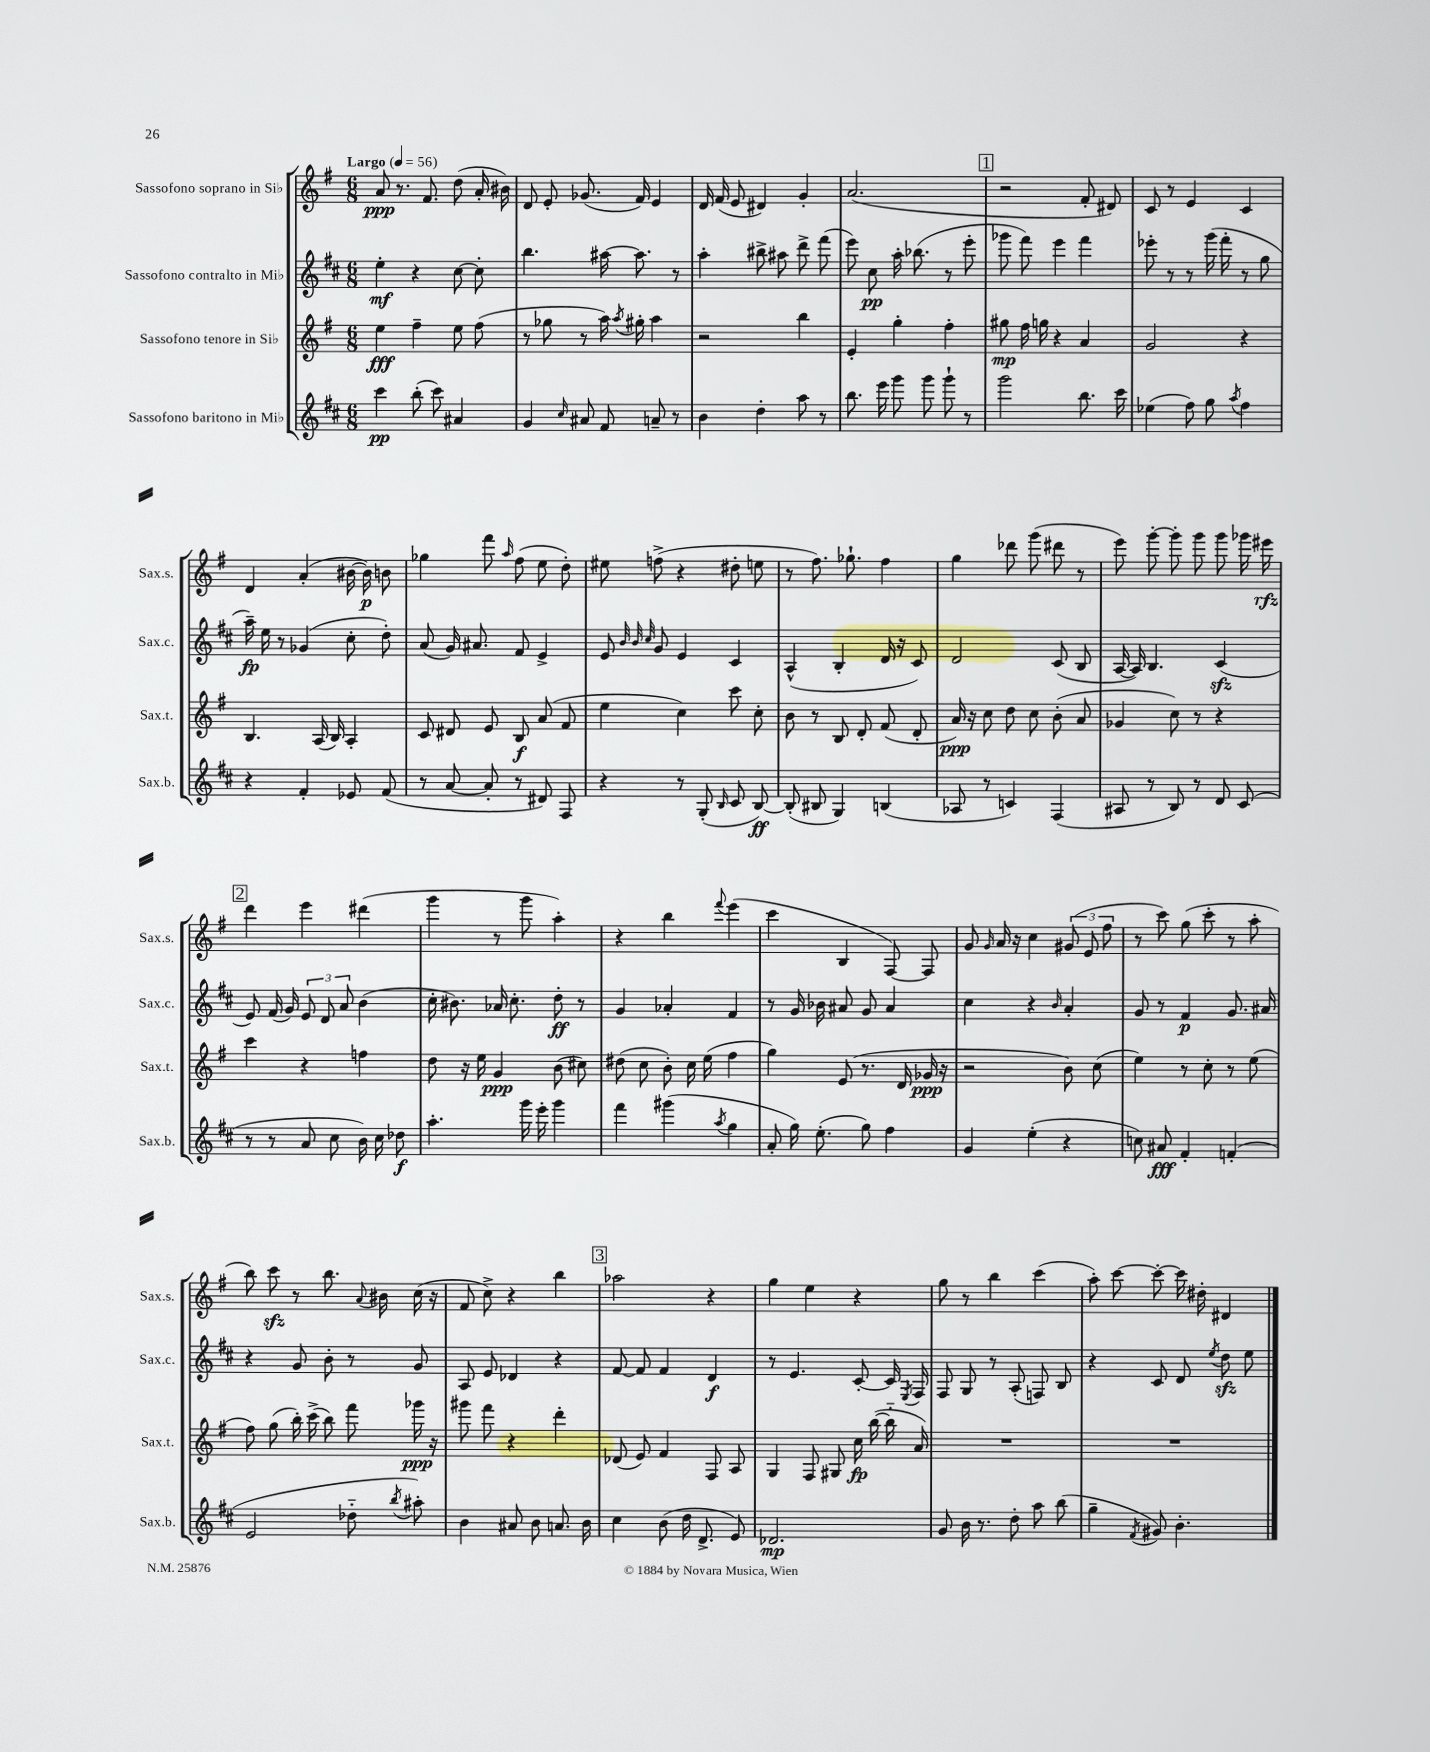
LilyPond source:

<<
\new StaffGroup <<
\new Staff = "s0" \with { instrumentName = "Sassofono soprano in Sib" shortInstrumentName = "Sax.s." } {
    \clef treble \key g \major \numericTimeSignature \time 6/8 \tempo "Largo" 4 = 56
    \autoBeamOff a'8\ppp r8. fis'8. d''8( a'16-. bis'16) |
    d'8 e'8-. ges'8.( fis'16) e'4 |
    d'16 fis'16( e'8 dis'4) g'4-. |
    a'2.( |
    \mark \markup { \box "1" } r2 fis'8-. dis'8) |
    c'8 r8 e'4 c'4 |
    d'4 a'4-.( bis'16~ bis'16\p) b'8 |
    ges''4 fis'''8 \grace { a''16 } fis''8( e''8 d''8-.) |
    eis''8 f''8->( r4 dis''8-. e''8 |
    r8 fis''8.) ges''8.-! fis''4 |
    g''4 des'''8 g'''8( dis'''8 r8 |
    e'''8) g'''8~-. g'''8-. g'''8 g'''8 ges'''16 eis'''16\rfz |
    \mark \markup { \box "2" } d'''4 e'''4 dis'''4( |
    g'''4 r8 g'''8 a''4-.) |
    r4 b''4 \appoggiatura { fis'''8 } e'''4( |
    c'''4 b4 fis8~) fis8 |
    g'8 \grace { g'16 } a'16 r16 c''4 \tuplet 3/2 { gis'8( e'8 fis''8 } |
    r8 c'''8) g''8( c'''8-. r8 a''8-. |
    b''8) c'''8\sfz r8 b''8. \appoggiatura { a'8 } bis'16 c''16( r16 |
    fis'8 c''8->) r4 b''4 |
    \mark \markup { \box "3" } aes''2 r4 |
    g''4 e''4 r4 |
    g''8 r8 b''4 c'''4( |
    a''8-.) c'''8~ c'''8~-. c'''16 dis''16-. dis'4 \bar "|." |
}
\new Staff = "s1" \with { instrumentName = "Sassofono contralto in Mib" shortInstrumentName = "Sax.c." } {
    \clef treble \key d \major \numericTimeSignature \time 6/8
    \autoBeamOff e''4-.\mf r4 cis''8~ cis''8-. |
    b''4. ais''16~ ais''8. r8 |
    a''4-. bis''8-> ais''8 d'''8-> fis'''8( |
    e'''8) cis''8\pp a''16-. bes''8.( r8 e'''8-. |
    \mark \markup { \box "1" } ges'''8 fis'''8) e'''4 fis'''4 |
    ees'''8-. r8 r8 g'''16( fis'''16-. r8 g''8 |
    a''16--\fp) e''16 r8 ges'4( cis''8-. d''8-.) |
    a'8( g'16) ais'8. fis'8 e'4-> |
    e'8 \grace { b'32 b'32 cis''32 } g'8 e'4 cis'4 |
    a4-^( b4-. d'16 r16 cis'8) |
    d'2 cis'8( b8 |
    a16~ a16) b4. cis'4\sfz( |
    \mark \markup { \box "2" } e'8) fis'16( g'16) \tuplet 3/2 { e'8 d'8 a'8 } b'4( |
    cis''16-. bis'8.) aes'16 cis''8.-. d''8-.\ff r8 |
    g'4 aes'4-. fis'4 |
    r8 g'16 bes'16 ais'8 g'8 ais'4 |
    cis''4 r4 \grace { b'16 } a'4-. |
    g'8 r8 fis'4\p g'8. ais'16 |
    r4 g'8 b'8-. r8 g'8 |
    a8 e'8 des'4 r4 |
    \mark \markup { \box "3" } fis'8~ fis'8 fis'4 d'4\f |
    r8 e'4. cis'8~-. cis'16 \acciaccatura { e8 } fis16 |
    fis8 g8 r8 a8-.( f8) b8 |
    r4 cis'8 d'8 \acciaccatura { e''8 } d''8\sfz e''8 \bar "|." |
}
\new Staff = "s2" \with { instrumentName = "Sassofono tenore in Sib" shortInstrumentName = "Sax.t." } {
    \clef treble \key g \major \numericTimeSignature \time 6/8
    \autoBeamOff e''4\fff fis''4-- e''8 fis''8( |
    r8 ges''8 r8 a''16) \acciaccatura { a''8 } gis''16-. a''4 |
    r2 b''4 |
    e'4-. g''4-. fis''4-. |
    \mark \markup { \box "1" } gis''8\mp fis''16 g''16 r4 a'4 |
    g'2 r4 |
    b4. a16( b16) a4-. |
    c'8 dis'8 e'8 b8\f a'8( fis'8 |
    e''4 c''4) c'''8 c''8-. |
    b'8 r8 b8 d'8-. fis'8( d'8-. |
    a'16\ppp) r16 c''8 d''8 c''8 b'8-.( a'8 |
    ges'4 c''8) r8 r4 |
    \mark \markup { \box "2" } c'''4 r4 f''4 |
    d''8 r16 e''16 g'4\ppp b'8( cis''8) |
    dis''8( c''8 b'8-.) c''16 e''16( fis''4 |
    g''4) e'8( r8. d'16 ges'16\ppp r16 |
    r2 b'8) c''8( |
    e''4) r8 c''8-. r8 e''8( |
    fis''8) g''8( b''16-.) c'''16->( b''8) fis'''8 ges'''16\ppp r16 |
    gis'''8 fis'''8 r4 d'''4-. |
    \mark \markup { \box "3" } des'8( e'8) fis'4 fis8 a8 |
    g4 fis8 gis8 c''16\fp b''16~( b''16-_ a'16) |
    R2. |
    R2. \bar "|." |
}
\new Staff = "s3" \with { instrumentName = "Sassofono baritono in Mib" shortInstrumentName = "Sax.b." } {
    \clef treble \key d \major \numericTimeSignature \time 6/8
    \autoBeamOff cis'''4\pp b''8-.( cis'''8) ais'4 |
    g'4 \grace { cis''16 } ais'8 fis'8 a'8-- r8 |
    b'4 d''4-. a''8 r8 |
    b''8. e'''16 g'''8 g'''8 g'''8-! r8 |
    \mark \markup { \box "1" } g'''2 b''8. cis'''16 |
    ees''4( fis''8) g''8 \acciaccatura { a''8 } fis''4 |
    r4 fis'4-. ees'8 fis'8( |
    r8 a'8~ a'8-. r8 dis'8) fis8 |
    r4 r8 g8-.( \grace { b16 } cis'8 b8~\ff) |
    b8-.( bis8 g4) b4( |
    aes8 r8 c'4) fis4( |
    ais8 r8 b8) r8 d'8 cis'8( |
    \mark \markup { \box "2" } r8 r8 a'8 cis''8 b'16) cis''16 des''8\f |
    a''4.-. g'''16 e'''16-. g'''4 |
    fis'''4 gis'''4( \acciaccatura { a''8 } g''4 |
    a'8-. g''16) e''8.-.( g''8) fis''4 |
    g'4 e''4-.( r4 |
    c''8) ais'8\fff fis'4-. f'4-.( |
    e'2 des''8-_ \acciaccatura { b''8 } ais''8-.) |
    b'4 ais'8 b'8 a'8. b'16 |
    \mark \markup { \box "3" } cis''4 b'8( d''16 d'8.-> e'8) |
    des'2.\mp |
    g'8 b'16 r8. d''8-. a''8 b''8( |
    g''4-- \acciaccatura { fis'8 } gis'8) b'4.-. \bar "|." |
}
>>
>>
\layout { \context { \Score \remove "Bar_number_engraver" } }
